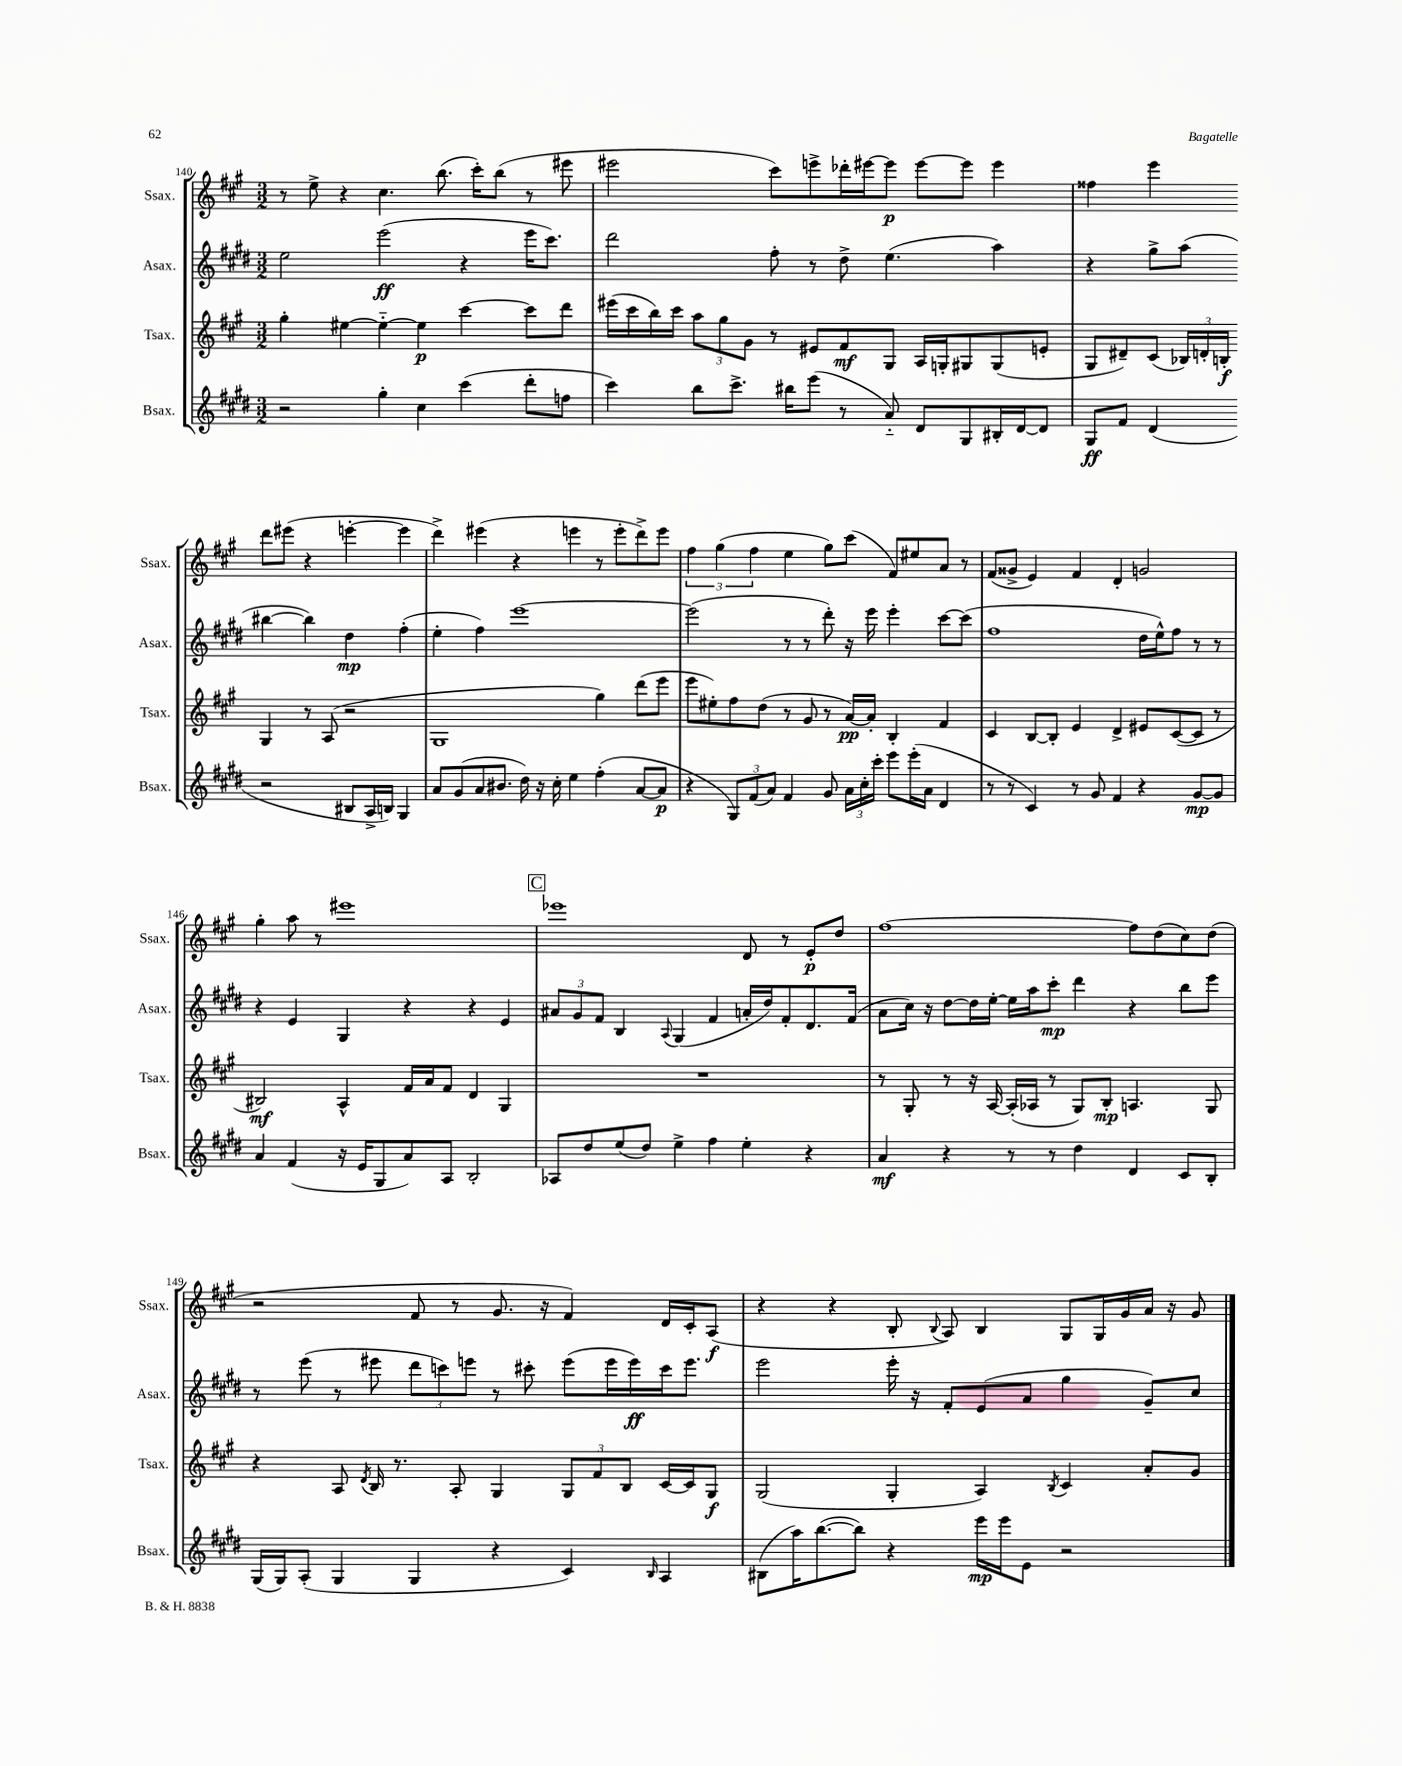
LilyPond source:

<<
\new StaffGroup <<
\new Staff = "s0" \with { instrumentName = "Ssax." shortInstrumentName = "Ssax." } {
    \clef treble \key a \major \numericTimeSignature \time 3/2
    \autoBeamOff r8 e''8-> r4 cis''4. b''8.( cis'''16[-.) b''8]( r8 eis'''8 |
    eis'''2 cis'''8[) e'''8-> des'''16-. eis'''16~ eis'''8]\p eis'''8[~ eis'''8] eis'''4 |
    fisis''4 e'''4 d'''8[ eis'''8]( r4 e'''4~-. e'''4 |
    d'''4->) eis'''4( r4 e'''4 r8 e'''8[-. d'''8->) e'''8] |
    \tuplet 3/2 { fis''4 gis''4( fis''4 } e''4 gis''8[) cis'''8]( fis'8[) eis''8 a'8] r8 |
    fis'8[( gisis'8]-> e'4) fis'4 d'4-. g'2 |
    gis''4-. a''8 r8 eis'''1 |
    \mark \markup { \box "C" } ees'''1 d'8 r8 e'8[-.\p d''8] |
    fis''1~ fis''8[ d''8( cis''8) d''8]( |
    r2 fis'8 r8 gis'8. r16 fis'4) d'16[ cis'16-. a8]\f( |
    r4 r4 b8-. \appoggiatura { b8 } a8) b4 gis8[ gis16 gis'16 a'16] r16 gis'8 \bar "|." |
}
\new Staff = "s1" \with { instrumentName = "Asax." shortInstrumentName = "Asax." } {
    \clef treble \key e \major \numericTimeSignature \time 3/2
    \autoBeamOff e''2 e'''2\ff( r4 e'''16[ cis'''8.]) |
    dis'''2 fis''8-. r8 dis''8-> e''4.( a''4) |
    r4 gis''8[-> a''8]( bis''4~ bis''4) dis''4\mp fis''4-.( |
    e''4-. fis''4) e'''1~ |
    e'''2( r8 r8 dis'''8-.) r16 e'''16 e'''4-. cis'''8[~ cis'''8]( |
    fis''1 dis''16[ e''16-^) fis''8] r8 r8 |
    r4 e'4 gis4 r4 r4 e'4 |
    \mark \markup { \box "C" } \tuplet 3/2 { ais'8[ gis'8 fis'8] } b4 \appoggiatura { a8 } gis4( fis'4 a'16[-. dis''16) fis'8-. dis'8. fis'16]( |
    a'8[ cis''16]) r16 dis''8[~ dis''16 e''16]~-. e''16[ a''16 cis'''8]-.\mp dis'''4 r4 b''8[ e'''8] |
    r8 e'''8( r8 eis'''8 \tuplet 3/2 { dis'''8[ c'''8) e'''8] } r8 cis'''8-. e'''8[( e'''16 e'''16\ff) cis'''16 e'''8.] |
    e'''2 e'''16-. r16 fis'8[-. e'8( a'8] gis''4 gis'8[--) cis''8] \bar "|." |
}
\new Staff = "s2" \with { instrumentName = "Tsax." shortInstrumentName = "Tsax." } {
    \clef treble \key a \major \numericTimeSignature \time 3/2
    \autoBeamOff gis''4-. eis''4~ eis''4~-_ eis''4\p cis'''4~ cis'''8[ d'''8] |
    eis'''16[( cis'''16 b''16) cis'''16] \tuplet 3/2 { a''8[ gis''8 gis'8] } r8 eis'8[ fis'8\mf gis8] a16[ g16-. gis8 gis8( e'8]-. |
    gis8[ dis'8--) cis'8]( \tuplet 3/2 { bes16[) d'16-. b16]-.\f } gis4 r8 a8( r2 |
    gis1 gis''4) d'''8[( e'''8] |
    e'''8[ eis''8-.) fis''8 d''8]( r8 gis'8 r8 a'16[~\pp) a'16]-. b4-. fis'4 |
    cis'4 b8[~ b8]-. e'4 d'4-> eis'8[ cis'8~( cis'8] r8 |
    bis2\mf) a4-^ fis'16[ a'16 fis'8] d'4 gis4 |
    \mark \markup { \box "C" } R1. |
    r8 gis8-. r8 r16 a16~ a16[-.( aes16] r8 gis8[) b8]-.\mp a4. gis8 |
    r4 a8 \acciaccatura { d'8 } b16 r8. a8-. gis4 \tuplet 3/2 { gis8[ fis'8 b8] } cis'16[~ cis'16 gis8]\f |
    gis2( gis4-. a4) \acciaccatura { b8 } cis'4 a'8[-. gis'8] \bar "|." |
}
\new Staff = "s3" \with { instrumentName = "Bsax." shortInstrumentName = "Bsax." } {
    \clef treble \key e \major \numericTimeSignature \time 3/2
    \autoBeamOff r2 gis''4-. cis''4 cis'''4( dis'''8[-. f''8] |
    cis'''4) b''8[ cis'''8.]-> bis''16[ e'''8]( r8 a'8-_) dis'8[ gis8 bis16-. dis'16~ dis'8] |
    gis8[\ff fis'8] dis'4( r2 bis8[ a16-> b16]) gis4 |
    a'8[ gis'8( a'8 bis'8.] dis''16) r16 cis''16-. e''4 fis''4-.( a'8[~ a'8]\p |
    r4 \tuplet 3/2 { gis8[) fis'8( a'8]) } fis'4 gis'8 \tuplet 3/2 { a'16[ cis''16-. cis'''16]-. } e'''8[ e'''16-.( a'16] dis'4 |
    r8 r8 cis'4) r8 gis'8 fis'4 r4 gis'8[~\mp gis'8] |
    a'4 fis'4( r16 e'16[ gis8 a'8) a8] b2-. |
    \mark \markup { \box "C" } aes8[ dis''8 e''8( dis''8]) e''4-> fis''4 e''4-. r4 |
    a'4\mf r4 r8 r8 dis''4 dis'4 cis'8[ b8]-. |
    gis16[( gis16) a8]-.( gis4 gis4 r4 cis'4) \grace { b16 } a4 |
    bis8[( a''16) b''8.~( b''8]) r4 e'''16[\mp e'''16 e'8] r2 \bar "|." |
}
>>
>>
\layout { \context { \Score currentBarNumber = #140 } }
